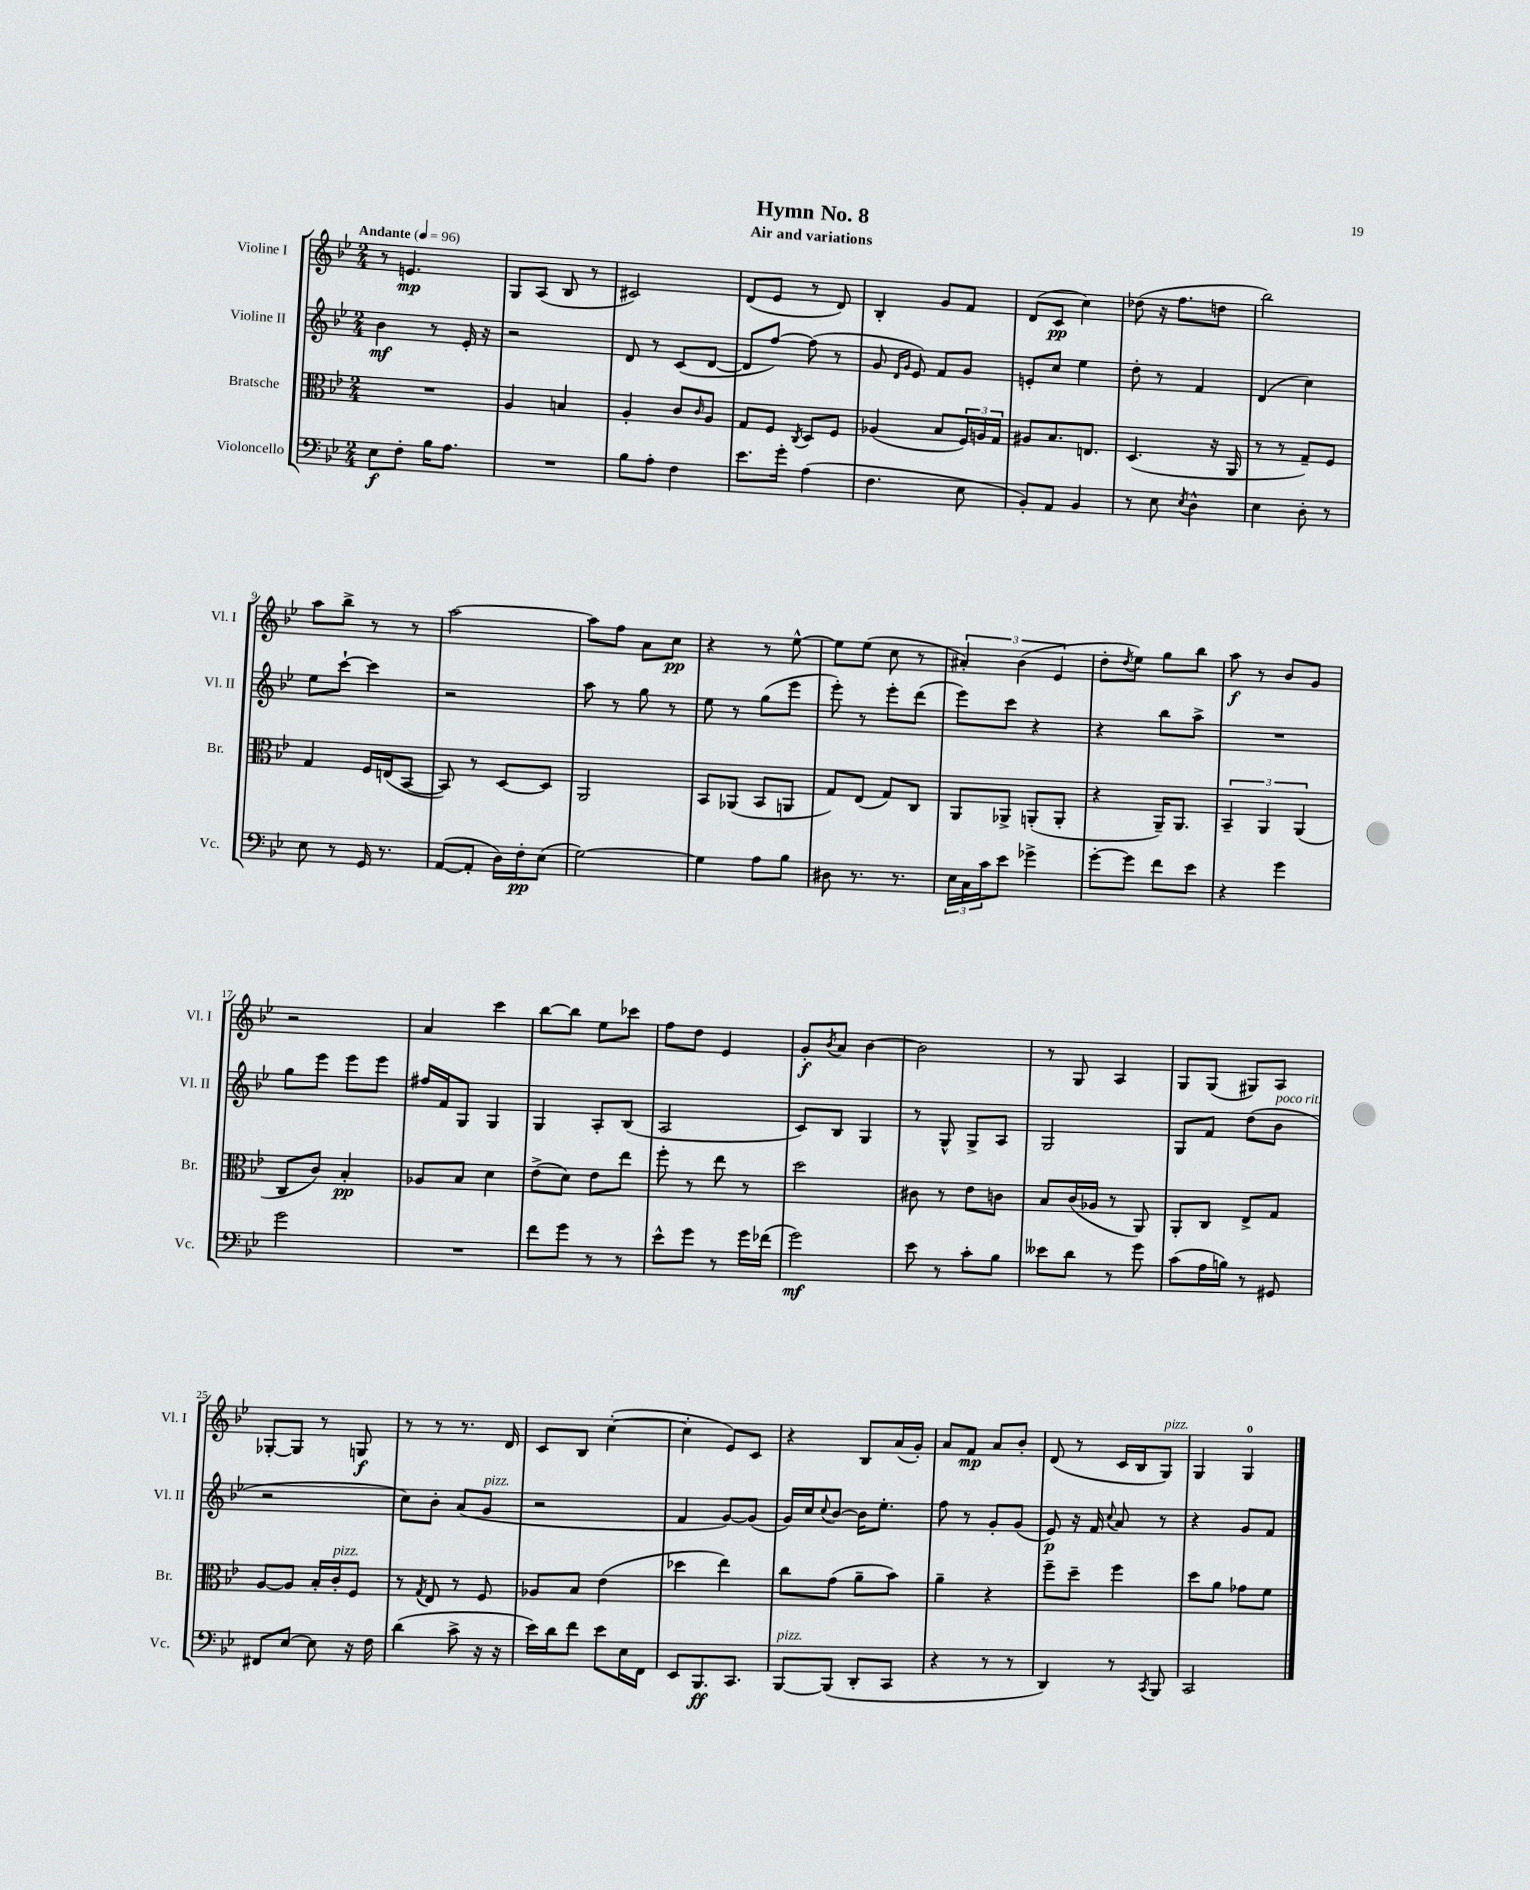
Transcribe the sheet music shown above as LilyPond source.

\header { title = "Hymn No. 8" subtitle = "Air and variations" }
<<
\new StaffGroup <<
\new Staff = "s0" \with { instrumentName = "Violine I" shortInstrumentName = "Vl. I" } {
    \clef treble \key bes \major \numericTimeSignature \time 2/4 \tempo "Andante" 4 = 96
    r8 e'4.\mp |
    g8 a8( bes8 r8 |
    cis'2) |
    d'8( ees'8 r8 d'8) |
    bes4-. g'8 f'8 |
    d'8( c'8\pp c''4) |
    des''8( r16 f''8. d''8 |
    bes''2) |
    a''8 bes''8-> r8 r8 |
    a''2~ |
    a''8 f''8 a'8 c''8\pp |
    r4 r8 ees''8~-^ |
    ees''8 ees''8( c''8 r8 |
    \tuplet 3/2 { ais'4-.) bes'4( ees'4 } |
    d''8-. \acciaccatura { d''8 } ees''8) g''8 bes''8 |
    a''8\f r8 bes'8 g'8 |
    r2 |
    a'4 c'''4 |
    bes''8~ bes''8 ees''8 ces'''8 |
    f''8 d''8 ees'4 |
    g'8-.\f \acciaccatura { bes'8 } a'8 bes'4~ |
    bes'2 |
    r8 g8 a4 |
    g8 g8( gis8) a8 |
    ges8~-. ges8 r8 g8\f |
    r8 r8 r8. d'16 |
    c'8 bes8 c''4~-.( |
    c''4-. ees'8) c'8 |
    r4 bes8 a'16( g'16-.) |
    a'8 f'8\mp a'8 bes'8-. |
    d'8( r8 c'16 bes16 g8^\markup { \italic "pizz." }) |
    g4 g4-0 \bar "|." |
}
\new Staff = "s1" \with { instrumentName = "Violine II" shortInstrumentName = "Vl. II" } {
    \clef treble \key bes \major \numericTimeSignature \time 2/4
    bes'4\mf r8 ees'16-. r16 |
    r2 |
    d'8 r8 c'8( d'8~ |
    d'8 f''8~) f''8( r8 |
    g'8 \grace { d'16 g'16 } ees'8) f'8 g'8 |
    e'8-. c''8 ees''4 |
    d''8-. r8 f'4 |
    d'4( c''4) |
    ees''8 c'''8~-! c'''4 |
    r2 |
    a''8 r8 g''8 r8 |
    ees''8 r8 g''8( ees'''8 |
    ees'''8-.) r8 ees'''8-. d'''8( |
    ees'''8) c'''8 r4 |
    r4 bes''8 a''8-> |
    R2 |
    g''8 ees'''8 ees'''8 ees'''8 |
    fis''16 f'16 g8 g4 |
    g4 a8-. bes8( |
    a2 |
    c'8) bes8 g4 |
    r8 g8-^ g8-> a8 |
    g2 |
    g8 f'8 d''8( bes'8^\markup { \italic "poco rit." } |
    r2 |
    c''8) bes'8-. a'8( g'8^\markup { \italic "pizz." } |
    r2 |
    f'4 g'8~) g'8( |
    g'16) c''16 \appoggiatura { c''8 } bes'8~ bes'16 ees''8.-. |
    f''8 r8 g'8-. g'8( |
    ees'8\p) r16 f'16 \appoggiatura { c''8 } a'8 r8 |
    r4 g'8 f'8 \bar "|." |
}
\new Staff = "s2" \with { instrumentName = "Bratsche" shortInstrumentName = "Br." } {
    \clef alto \key bes \major \numericTimeSignature \time 2/4
    R2 |
    a4 b4 |
    a4-. c'8 \grace { c'16 } a8 |
    g8 f8 \acciaccatura { c8 } d8 f8 |
    aes4( bes8 \tuplet 3/2 { f16) a16 g16 } |
    ais8 bes8. e8. |
    d4.( r16 a,16 |
    r8 r8 g8--) f8 |
    g4 f16 e16( bes,8~ |
    bes,8) r8 d8~ d8 |
    a,2 |
    bes,8 aes,8( bes,8 a,8 |
    g8) ees8( g8) c8 |
    a,8 aes,8-> a,8-.( a,8-. |
    r4 a,16--) a,8. |
    \tuplet 3/2 { bes,4-- a,4 a,4( } |
    c8 c'8) bes4-.\pp |
    aes8 bes8 d'4 |
    ees'8->( d'8) ees'8 ees''8 |
    f''8-. r8 ees''8 r8 |
    d''2 |
    cis'8 r8 ees'8 c'8 |
    bes8 c'16( aes16 r8 a,8) |
    a,8-. c8 ees8-> g8 |
    a8~ a8 bes16-. c'16-.^\markup { \italic "pizz." } f8 |
    r8 \acciaccatura { g8 } ees8 r8 f8 |
    aes8 bes8 ees'4( |
    des''4 ees''4) |
    c''8 g'8( a'8-- bes'8) |
    a'4-- r4 |
    f''8-- d''8-- f''4 |
    d''8 a'8 ges'8 f'8 \bar "|." |
}
\new Staff = "s3" \with { instrumentName = "Violoncello" shortInstrumentName = "Vc." } {
    \clef bass \key bes \major \numericTimeSignature \time 2/4
    ees8\f f8-. bes16 a8. |
    R2 |
    bes8 a8-. f4 |
    ees'8. g'16-. a4( |
    f4. ees8 |
    bes,8-.) a,8 bes,4 |
    r8 ees8 \acciaccatura { ees8 } d4-^ |
    ees4 d8-. r8 |
    ees8 r8 g,16 r8. |
    a,8~( a,8-. d16) f16-.\pp ees8( |
    g2~) |
    g4 a8 bes8 |
    dis8 r8. r8. |
    \tuplet 3/2 { ees16 c16 c'16 } ees'8 ges'4-> |
    g'8~-. g'8 f'8 ees'8 |
    r4 g'4 |
    g'2 |
    R2 |
    f'8 g'8 r8 r8 |
    ees'8-^ g'8 r8 g'16 fes'16( |
    g'2\mf) |
    ees'8 r8 c'8-. bes8 |
    eeses'8 d'8 r8 g'8 |
    c'8( a16 b16) r8 gis,8 |
    fis,8 ees8~ ees8 r16 f16 |
    d'4( c'8-> r16 r16 |
    ees'16) d'16 f'8 ees'8 ees16 f,16 |
    ees,8 bes,,8.\ff c,8. |
    bes,,8~^\markup { \italic "pizz." } bes,,8( d,8-. c,8 |
    r4 r8 r8 |
    d,4) r8 \acciaccatura { c,8 } bes,,8 |
    c,2 \bar "|." |
}
>>
>>
